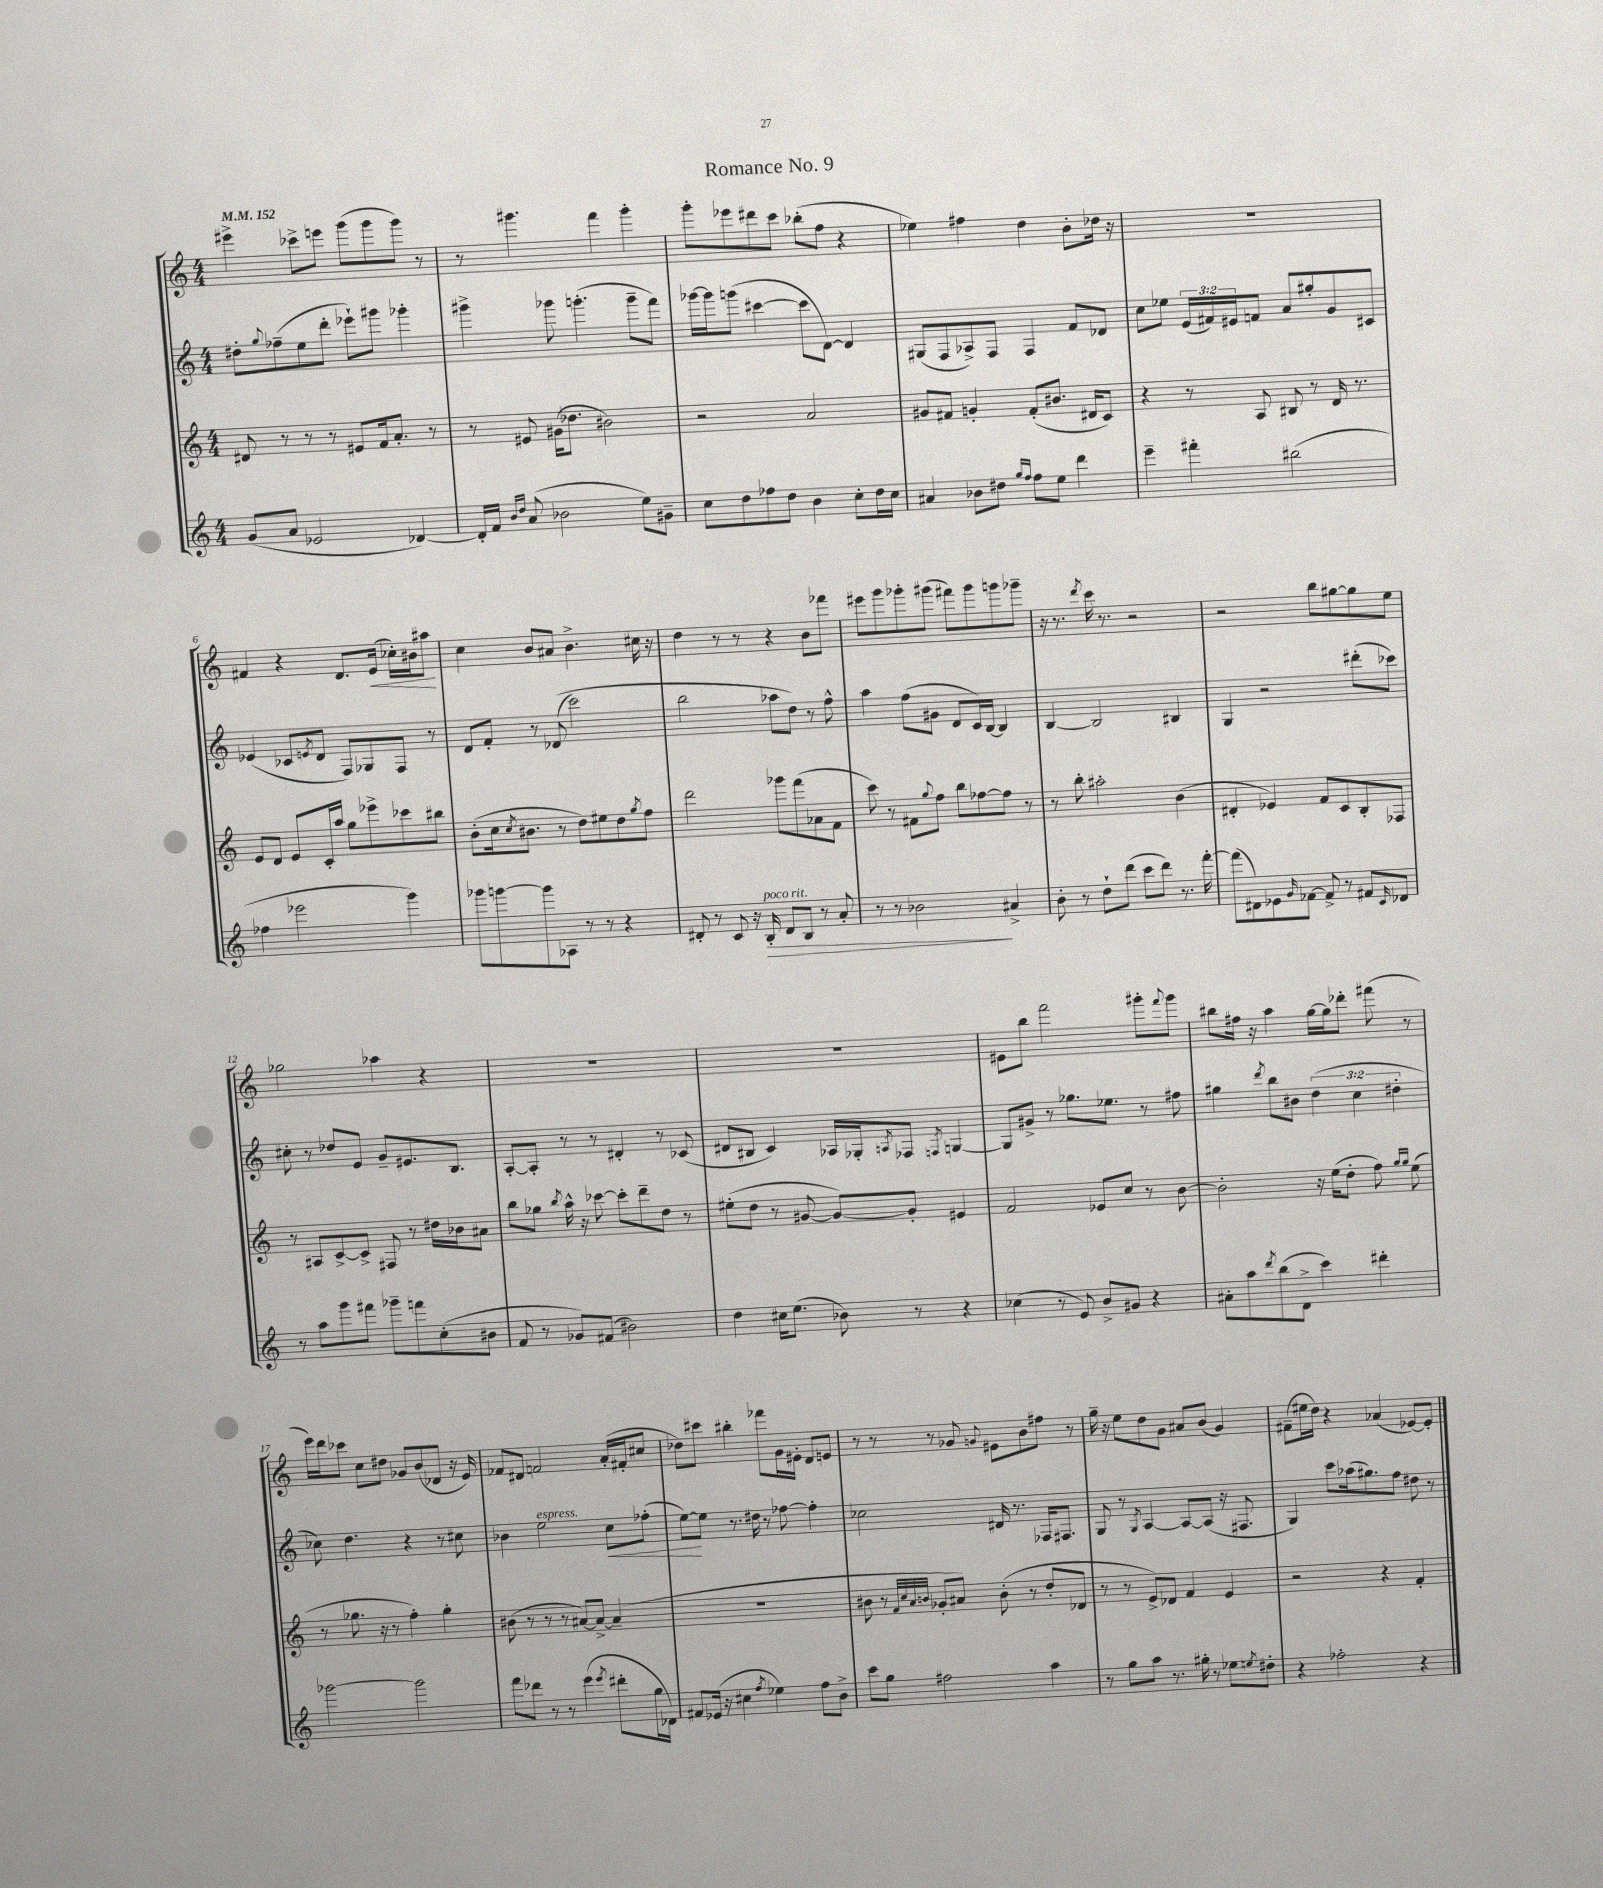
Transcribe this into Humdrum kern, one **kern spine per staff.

**kern	**dynam	**kern	**kern	**dynam	**kern	**dynam
*part4	*part4	*part3	*part2	*part2	*part1	*part1
*staff4	*staff4	*staff3	*staff2	*staff2	*staff1	*staff1
*clefG2	*	*clefG2	*clefG2	*	*clefG2	*
*k[]	*	*k[]	*k[]	*	*k[]	*
*M4/4	*	*M4/4	*M4/4	*	*M4/4	*
*MM152	*	*MM152	*MM152	*	*MM152	*
=1	=1	=1	=1	=1	=1	=1
(8g/L	.	8d#X/	8dd#X'\L	.	4eee#X^\	.
.	.	.	8qqgg/	.	.	.
8a/J	.	8r	(8ff-X~\	.	.	.
2e-X/	.	8r	8ee\	.	8ccc-X^\L	.
.	.	8r	8ddd'\J	.	8eeen\J	.
.	.	8e#X/L	8eee-X`\L)	.	(8ggg\L	.
.	.	16f/k	8ggg#X\J	.	8ggg\	.
.	.	8.a'/J	.	.	.	.
[4d-X/)	.	.	4ggg-X'\	.	8ggg\J)	.
.	.	8r	.	.	8r	.
=2	=2	=2	=2	=2	=2	=2
16d-'/LL]	.	8r	4ggg#X^\	.	8r	.
16f/JJ	.	.	.	.	.	.
16qqb/LL	.	.	.	.	.	.
16qqdd/JJ	.	.	.	.	.	.
(8a/	.	8e#X/	.	.	4.ggg#X\	.
2b-X\	.	(16g#X\KL	8ggg-X\	.	.	.
.	.	8.dd-X\J	.	.	.	.
.	.	.	(4.gggn'\	.	.	.
.	.	2b#X\)	.	.	4fff\	.
8ee\L)	.	.	8ggg~\L	.	4ggg#'\	.
8g#X~\J	.	.	8fff\J)	.	.	.
=3	=3	=3	=3	=3	=3	=3
8cc\L	.	2r	[16ggg-X\LL	.	8ggg'\L	.
.	.	.	16ggg-\J]	.	.	.
8dd\	.	.	(8gggn\J	.	8eee-X\	.
8ff-X\	.	.	[4ccc#X\	.	8ddd#X\	.
8dd\J	.	.	.	.	8ccc\J	.
4b\	.	2a/	8ccc#\L]	.	(8bb-X'\L	.
.	.	.	[8d\J)	.	8ff\J	.
8cc'\L	.	.	4d/]	.	4r	.
16dd\L	.	.	.	.	.	.
16cc\JJ	.	.	.	.	.	.
=4	=4	=4	=4	=4	=4	=4
4a#X/	.	8g#X/L	(8G#X/L	.	4ee-X\)	.
.	.	8f#X/J	8F/	.	.	.
8b-X\L	.	4gn'/	8A-X^/)	.	4ff#X\	.
8dd#X\J	.	.	8F/J	.	.	.
16qqgg/LL	.	.	.	.	.	.
16qqff/JJ	.	.	.	.	.	.
8ff\L	.	(8f#'/L	4F/	.	4dd\	.
8ee\J	.	8.b#X/J	.	.	.	.
4ddd\	.	.	8f/L	.	8b'\L	.
.	.	16d#X/KL	.	.	.	.
.	.	8c/J)	8d-X/J	.	16dd-X\Jk	.
.	.	.	.	.	16r	.
=5	=5	=5	=5	=5	=5	=5
4eee~\	.	4r	8cc\L	.	1r	.
.	.	.	8ee-X\J	.	.	.
4fff#X'\	.	8r	(24e/LL	.	.	.
.	.	.	24f#X/)	.	.	.
.	.	.	24e#X/J	.	.	.
.	.	8A/	8fn/J	.	.	.
(2bb#X\	.	8B#X/	8a/L	.	.	.
.	.	8r	8gg#X'/	.	.	.
.	.	16d/	8g/	.	.	.
.	.	8.r	.	.	.	.
.	.	.	8c#X/J	.	.	.
!!LO:LB:g=z
=6	=6	=6	=6	=6	=6	=6
4ff-X\	.	8e/L	(4e-X/	.	4f#X/	.
.	.	8d/J	.	.	.	.
2eee-X\	.	8e/L	8c-X/L	.	4r	.
.	.	.	8qen/	.	.	.
.	.	16c'/L	8d/J	.	.	.
.	.	16aa/JJ	.	.	.	.
.	.	8gg\L	8F/L)	.	8.d/L	.
.	.	8eee-X^\	8G-X/	.	.	.
!	!	!	!	!	!	!LO:HP:b
.	.	.	.	.	(16e/Jk	<
4ggg\)	.	8ccc-X\	8F/J	.	16cc-X'\LL)	.
.	.	.	.	.	16b#X\J	.
.	.	8bb#X\J	8r	.	8aa#X\J	.
.	.	.	.	.	.	[
=7	=7	=7	=7	=7	=7	=7
8ggg-X\L	.	(8b'\L	8d/L	.	4cc\	.
[8gggn\	.	16cc\k	8f'/J	.	.	.
.	.	8qcc/	.	.	.	.
.	.	8.b#X\J	.	.	.	.
8ggg\]	.	.	8r	.	8b/L	.
8A-X\J	.	8r	((8d-X/	.	8a#X/J	.
8r	.	8dd\L)	2ccc\)	.	4.b^\	.
8r	.	8ee#X\	.	.	.	.
4r	.	8dd\	.	.	.	.
.	.	8qgg/	.	.	.	.
.	.	8ff\J	.	.	16cc#X\	.
.	.	.	.	.	16r	.
=8	=8	=8	=8	=8	=8	=8
8d#X'/	.	2ddd\	2bb\	.	4dd\	.
8r	.	.	.	.	.	.
8c/	.	.	.	.	8r	.
16r	.	.	.	.	8r	.
!LO:TX:a:i:t=poco rit.	!	!	!	!	!	!
!	!LO:HP:b	!	!	!	!	!
16B'/	>	.	.	.	.	.
8d#/L	.	8ggg-X\L	8aa-X\L	.	4r	.
8B/J	.	(8fff\	8dd\J)	.	.	.
8r	.	8a-X\	8r	.	8b\L	.
8a'/	.	8f\J	8ff^^\	.	8fff-X\J	.
=9	=9	=9	=9	=9	=9	=9
8r	.	8ccc\)	4aa\	.	8eee#X\L	.
8r	.	8r	.	.	8ggg\	.
2b-X\	.	8f#X\L	(8ff\L	.	8ggg-X'\	.
.	.	8qqgg/	.	.	.	.
.	.	8ff\J	8g#X\J	.	(8ggg#X\J	.
.	.	8bb\L	8d/L	.	8fff#X\L)	.
.	.	[8ff-X\	16c/L)	.	8ggg#\	.
.	.	.	[16B/JJ	.	.	.
4a#X^/	]	8ff-\J]	4B/]	.	8gggn\	.
.	.	8r	.	.	8ggg-X~\J	.
=10	=10	=10	=10	=10	=10	=10
8b'\	.	8r	[4B/	.	16r	.
.	.	.	.	.	8.r	.
8r	.	8bb'\	.	.	.	.
.	.	.	.	.	8qddd/	.
8dd`\L	.	2aa#X'\	2B/]	.	16ccc\	.
.	.	.	.	.	8.r	.
(8ddd\J	.	.	.	.	.	.
8ccc\L	.	.	.	.	2r	.
8ddd\J)	.	.	.	.	.	.
8.r	.	(4b\	4B#X/	.	.	.
[16fff'\	.	.	.	.	.	.
=11	=11	=11	=11	=11	=11	=11
(8fff\L]	.	4d#X'/	4G/	.	2r	.
8d#X\)	.	.	.	.	.	.
8e-X\	.	4e-X/)	2r	.	.	.
16qqg/	.	.	.	.	.	.
[8f-X\J	.	.	.	.	.	.
8f-^/]	.	8f/L	.	.	8bb\L	.
8r	.	8c/	.	.	[8gg#X\	.
8f#X/L	.	8B'/	(8ddd#X'\L	.	8gg#\]	.
16qqc/	.	.	.	.	.	.
8d-X/J	.	8F-X/J	8ccc-X\J)	.	8ee\J	.
!!LO:LB:g=z
=12	=12	=12	=12	=12	=12	=12
8r	.	8r	8cc#X'\	.	2gg-X\	.
8aa\L	.	8A#X/L	8r	.	.	.
8ggg\	.	[8c^/	8dd-X/L	.	.	.
8fff#X\J	.	8c^/J]	8e/J	.	.	.
8ggg-X~\L	.	8F#X/	8g~/L	.	4aa-X\	.
8fffn\	.	8r	8.e#X/	.	.	.
(8cc'\	.	16dd#X\LL	.	.	4r	.
.	.	16b-X\J	8.B/J	.	.	.
8b#X\J	.	8a#X\J	.	.	.	.
=13	=13	=13	=13	=13	=13	=13
8f/	.	8bb\L	[8A'/L	.	1r	.
8r	.	8gg-X\J	8A'/J]	.	.	.
.	.	8qbb/	.	.	.	.
8g-X/L)	.	16aa^^\	8r	.	.	.
.	.	16r	.	.	.	.
(8f#X/J	.	[8ccc-X\	8r	.	.	.
2b#X\)	.	8ccc-'\L]	4d#X'/	.	.	.
.	.	8ddd~\	.	.	.	.
.	.	8dd\J	8r	.	.	.
.	.	8r	(8c-X/	.	.	.
=14	=14	=14	=14	=14	=14	=14
4dd\	.	(8ee#X'\L	8d#X/L	.	1r	.
.	.	8dd\J	8B#X/J	.	.	.
16cc#X\KL	.	8r	4c/)	.	.	.
(8.ee\J	.	.	.	.	.	.
.	.	[8g#X/	.	.	.	.
8b-X\)	.	8g#/L_)	16A-X/LL	.	.	.
.	.	.	16G-X'/J	.	.	.
.	.	.	8qAn/	.	.	.
8r	.	8g#'/J]	8F-X/J	.	.	.
.	.	.	8qFn/	.	.	.
4r	.	4e#X/	[4Gn/	.	.	.
=15	=15	=15	=15	=15	=15	=15
(4cc-X\	.	2f/	8G/L]	.	8e#X\L	.
.	.	.	8g#X^/J	.	8bb\J	.
8r	.	.	8r	.	2fff\	.
8e/)	.	.	8.gg-X\L	.	.	.
8b^/L	.	8e-X/L	.	.	.	.
.	.	.	8.ee-X\J	.	.	.
8g#X/J	.	8cc/J	.	.	.	.
4r	.	8r	8r	.	8ggg#X'\L	.
.	.	.	.	.	8qqfff/	.
.	.	[8b\	8ff#X\	.	8ggg#\J	.
=16	=16	=16	=16	=16	=16	=16
8a#X'\L	.	2b'\]	4gg#X\	.	8bb#X\L	.
8aa\	.	.	.	.	16ff#X\Jk	.
.	.	.	.	.	16r	.
8qddd/	.	.	8qddd/	.	.	.
(8bb\	.	.	8bb\L	.	4aa\	.
8d^\J	.	.	8b#X\J	.	.	.
4ccc\)	.	16r	(6dd\	.	[16gg\LL	.
.	.	(16ee\KL	.	.	16gg\J]	.
.	.	8dd'\J	.	.	8ddd-X'\J	.
.	.	.	6cc\	.	.	.
4ddd#X'\	.	8ff\)	.	.	(8fff#X\	.
.	.	.	6dd#X'\	.	.	.
.	.	16qqgg/LL	.	.	.	.
.	.	16qqgg/JJ	.	.	.	.
.	.	(8ee\	.	.	8r	.
!!LO:LB:g=z
=17	=17	=17	=17	=17	=17	=17
[2ggg-X\	.	8r	8cc-X\)	.	16eee\LL)	.
.	.	.	.	.	16ddd\J	.
.	.	8.gg-X\	4.dd\	.	8ccc-X\J	.
.	.	.	.	.	8cc\L	.
.	.	16r	.	.	.	.
.	.	8r	.	.	8dd#X\J	.
2ggg-\]	.	4ff'\)	4r	.	8g-X/L	.
.	.	.	.	.	(8b/	.
.	.	4gg-'\	8r	.	8d-X/J	.
.	.	.	8cc#X\	.	16r	.
.	.	.	.	.	16e/)	.
=18	=18	=18	=18	=18	=18	=18
8fff\L	.	(8b#X\	4b-X\	.	8f-X/L	.
8ddd-X\J	.	8r	.	.	8d#X/J	.
!	!	!	!LO:TX:a:i:t=espress.	!	!	!
8r	.	8r	2ee\	.	2fn/	.
8r	.	8r	.	.	.	.
(4eee\	.	[8a#X/L)	.	.	.	.
.	.	8a#^/J_	.	.	.	.
8qeee/	.	.	.	.	.	.
!	!	!	!	!LO:HP:b	!	!
8ddd#X'\L	.	(4a#~/]	8cc\L	<	(16a'/LL	.
.	.	.	.	.	16f#X'/J	.
16gg\L	.	.	(8ff-X'\J	.	8cc#X/J	.
16d-X\JJ)	.	.	.	.	.	.
=19	=19	=19	=19	=19	=19	=19
8f#X/L	.	1r	[8ee\L)	.	8dd-X\L)	.
(16e-X/Jk	.	.	8ee\J]	[	8ccc#X\J	.
16r	.	.	.	.	.	.
4cc#X\	.	.	8.r	.	4bb#X'\	.
.	.	.	16dd#X\	.	.	.
8qff/	.	.	.	.	.	.
4ee-X\)	.	.	8r	.	8fff-X\L	.
.	.	.	[8ff-X\	.	16g\L	.
.	.	.	.	.	16e#X'\JJ	.
8ff\L	.	.	4ff-'\]	.	8d/L	.
8b^\J	.	.	.	.	8en/J	.
=20	=20	=20	=20	=20	=20	=20
8ccc\L	.	8b#X\	2cc-X\	.	8r	.
8gg\J	.	8r	.	.	8r	.
.	.	32qqf/LLL	.	.	.	.
.	.	32qqcc/	.	.	.	.
.	.	32qqa/	.	.	.	.
.	.	32qqbn/JJJ	.	.	.	.
2ff#X\	.	8g-X'/L	.	.	8r	.
.	.	8a#X/J)	.	.	8g-X/	.
.	.	.	.	.	8qqgn/	.
.	.	(8b'\	16d#X/	.	8e#X\L	.
.	.	.	8.r	.	.	.
.	.	8r	.	.	8b\	.
4aa\	.	8dd'/L	16F-X/KL	.	8ff#X\J	.
.	.	.	8.F#X/J	.	.	.
.	.	8d-X/J	.	.	8r	.
=21	=21	=21	=21	=21	=21	=21
8r	.	8r	8G/	.	16gg~\	.
.	.	.	.	.	16r	.
8gg\L	.	8r	8r	.	8ee\L	.
.	.	.	8qG/	.	.	.
8aa\J	.	8e^/L)	[4A/	.	8dd\	.
8.r	.	8d-X/J	.	.	8g\J	.
.	.	4f/	8A/L_	.	8a#X/L	.
16gg#X'\	.	.	.	.	.	.
8r	.	.	(8A/J]	.	(8b/J	.
8ee-X\L	.	4e/	16r	.	4g/)	.
.	.	.	8.F#X/	.	.	.
8qeen/	.	.	.	.	.	.
8dd#X'\J	.	.	.	.	.	.
=22	=22	=22	=22	=22	=22	=22
4r	.	2r	4G/)	.	(8f#X~\L	.
.	.	.	.	.	16ee#X\L	.
.	.	.	.	.	16dd\JJ)	.
2ff-X'\	.	.	8ccc\L	.	4r	.
.	.	.	(16aa-X\k	.	.	.
.	.	.	8.gg#X\)	.	.	.
.	.	4r	.	.	(4a-X/	.
.	.	.	8ff\J	.	.	.
4r	.	4f'/	8dd#X\	.	[8e-X/L)	.
.	.	.	8r	.	8e-'/J]	.
==	==	==	==	==	==	==
*-	*-	*-	*-	*-	*-	*-
